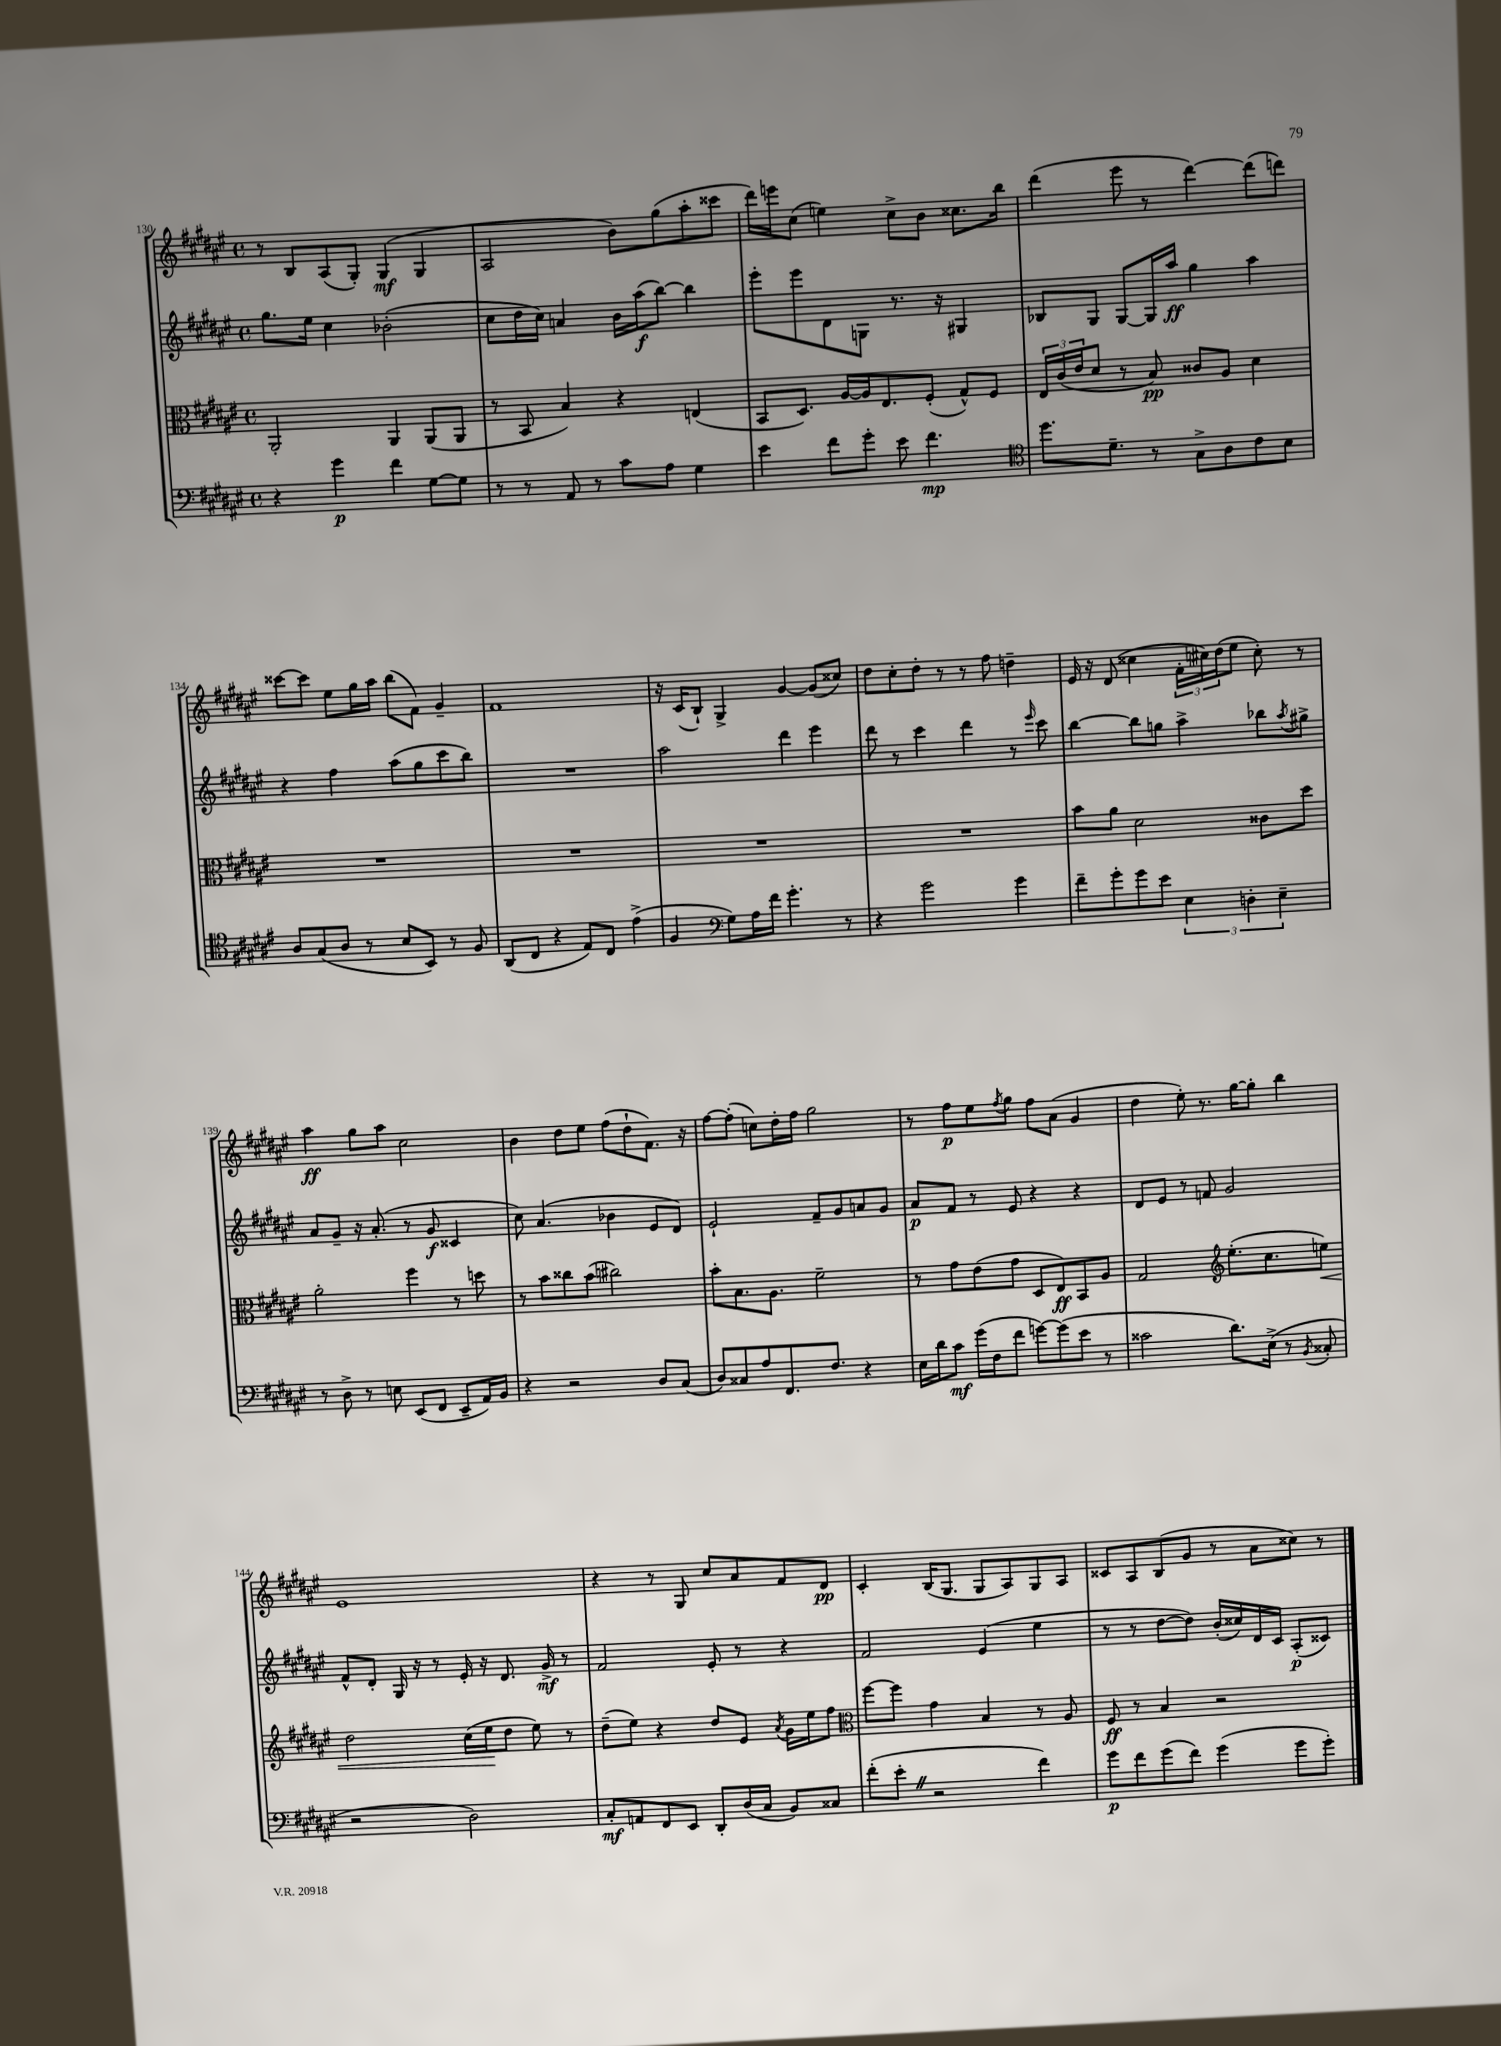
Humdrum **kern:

**kern	**kern	**kern	**kern
*staff4	*staff3	*staff2	*staff1
*clefF4	*clefC3	*clefG2	*clefG2
*k[f#c#g#d#a#e#]	*k[f#c#g#d#a#e#]	*k[f#c#g#d#a#e#]	*k[f#c#g#d#a#e#]
*M4/4	*M4/4	*M4/4	*M4/4
*met(c)	*met(c)	*met(c)	*met(c)
4r	2AA#'	8.gg#	8r
.	.	.	8B
.	.	16ee#	.
4g#	.	4cc#	(8A#
.	.	.	8G#')
4f#	4AA#	(2b-'	(4G#
[8G#	(8AA#	.	4G#
8G#]	8AA#	.	.
=	=	=	=
8r	8r	8cc#	2A#
8r	8BB	16dd#	.
.	.	16cc#)	.
8AA#	4B)	4a	.
8r	.	.	.
8c#	4r	16b	8b)
.	.	(16aa#	.
8A#	.	[8bb)	(8gg#
4G#	(4E	4bb]	8aa#'
.	.	.	8ccc##
=	=	=	=
4e#	8BB	8eee#'	16ddd#)
.	.	.	16eee
.	8.D#)	8eee#	(8cc#
8f#	.	8d#	4ee)
.	[16A#	.	.
8g#'	16A#]	8G	.
.	8.E#	.	.
8e#	.	8.r	8cc#^
4.f#	(8F#'	.	8b
.	.	16r	.
.	8G#^^)	4G#	8.cc##
.	8F#	.	.
.	.	.	16bb
=	=	=	=
*clefC4	*	*	*
8.dd#	24E#	8B-	(4ddd#
.	(24c#	.	.
.	24e#	.	.
.	8d#	8G#	.
8.d#~	.	.	.
.	8r	[8G#	8eee#
8r	8B)	16G#]	8r
.	.	16aa#	.
8G#^	8c##	4gg#	[4ddd#)
8A#	8A#	.	.
8c#	4d#	4aa#	(8ddd#]
8B	.	.	8ddd)
=	=	=	=
8A#	1r	4r	[8ccc##
(8G#	.	.	8ccc##]
8A#	.	4ff#	8ee#
8r	.	.	16gg#
.	.	.	16aa#
8B	.	(8aa#	(8bb
8BB)	.	8gg#	8f#)
8r	.	8ccc#	4g#~
8F#	.	8bb)	.
=	=	=	=
(8AA#	1r	1r	1f#
8C#	.	.	.
4r	.	.	.
8E#)	.	.	.
8C#	.	.	.
(4e#^	.	.	.
=	=	=	=
4F#	1r	2aa#	16r
.	.	.	(16c#
.	.	.	8B`)
*clefF4	*	*	*
8G#)	.	.	4G#^
16A#	.	.	.
16f#	.	.	.
4.g#'	.	4ddd#	[4g#
.	.	4eee#	(8g#]
8r	.	.	8cc##)
=	=	=	=
4r	1r	8ddd#	8dd#
.	.	8r	8cc#'
2g#	.	4ccc#	8dd#'
.	.	.	8r
.	.	4ddd#	8r
.	.	.	8ff#
4g#	.	8r	4dd~
.	.	16qqeee#	.
.	.	8ccc#	.
=	=	=	=
8f#~	8b	[4bb	16e#
.	.	.	16r
8g#'	8a#	.	(8d#
8g#	2d#	8bb]	4cc##
8e#	.	8gg	.
6E#	.	4aa#^	24f#'
.	.	.	24cc#)
.	.	.	(24dd#
.	.	.	8ee#
6D'	.	.	.
.	8c##	8bb-	8cc#')
6E#~	.	.	.
.	.	8qaa#	.
.	8dd#	8gg#^	8r
=	=	=	=
8r	2a#'	8a#	4aa#
8D#^	.	8g#~	.
8r	.	16r	8gg#
.	.	(8.a#'	.
8E	.	.	8aa#
(8EE#	4ff#	8r	2cc#
8FF#	.	8g#	.
8EE#~	8r	4c##	.
16AA#)	8dd	.	.
16BB	.	.	.
=	=	=	=
4r	8r	8cc#)	4b
.	8b	(4.a#	.
2r	8cc##	.	8dd#
.	(8b	.	8ee#
.	2cc#)	4b-	(8ff#
.	.	.	8dd#`
8D#	.	8e#	8.f#)
(8C#	.	8d#)	.
.	.	.	16r
=	=	=	=
8D#)	8b'	2e#`	[8ff#
8C##	8.B	.	(8ff#']
8A#	.	.	8cc)
.	8.A#	.	.
8.FF#	.	.	16dd#'
.	.	.	16ff#
.	2f#~	8f#~	2gg#
8.F#	.	.	.
.	.	8g#	.
4r	.	8a	.
.	.	8g#	.
=	=	=	=
16E#	8r	8a#	8r
16d#	.	.	.
8c#	8g#	8f#	8ff#
(16g#	(8e#	8r	8ee#
16F#	.	.	.
.	.	.	8qff#
8f#	8g#	8e#	8gg#
[8g)	8D#	4r	8ff#
(8g]	8E#)	.	(8a#
8e#	8BB	4r	4g#
8r	8A#	.	.
=	=	=	=
2c##	2G#	8d#	4dd#
.	.	8e#	.
.	.	8r	8ee#')
.	.	8f	8.r
*	*clefG2	*	*
8.d#)	(8.ee#'	2g#	.
.	.	.	[16gg#
.	.	.	8gg#']
(16E#^	8.cc#	.	.
8r	.	.	4bb
8qBB	.	.	.
8C##'	8ee)	.	.
=	=	=	=
2r	2dd#	8f#^^	1e#
.	.	8d#'	.
.	.	16G#	.
.	.	16r	.
.	.	8r	.
2D#)	(16cc#	16e#'	.
.	16ee#	16r	.
.	8dd#	8.d#	.
.	8ee#)	.	.
.	.	16g#^	.
.	8r	8r	.
=	=	=	=
8C#'	(8dd#~	2f#	4r
8AA	8ee#)	.	.
8FF#	4r	.	8r
8EE#	.	.	8G#
8DD#'	8dd#	8e#'	8cc#
(16D#	8e#	8r	8a#
16C#	.	.	.
.	8qa#	.	.
8BB)	16g#	4r	8f#
.	16ee#	.	.
8C##	8ff#	.	8d#
=	=	=	=
*	*clefC3	*	*
(8f#'	[8ff#	2f#	4c#'
8e#'	8ff#]	.	.
2r	4g#	.	(16B
.	.	.	8.G#
.	4B	(4e#	8G#
.	.	.	8A#)
4f#)	8r	4ee#	8G#
.	8A#	.	8A#
=	=	=	=
8g#	8F#	8r	8c##
8f#	8r	8r	8A#
(8g#	4B	[8dd#	(8B
8f#)	.	8dd#])	8g#
(4g#	2r	(16b'	8r
.	.	16cc##)	.
.	.	16d#	8a#
.	.	16c#	.
8g#	.	(8A#'	8cc##)
8g#')	.	8c##)	8r
==	==	==	==
*-	*-	*-	*-
